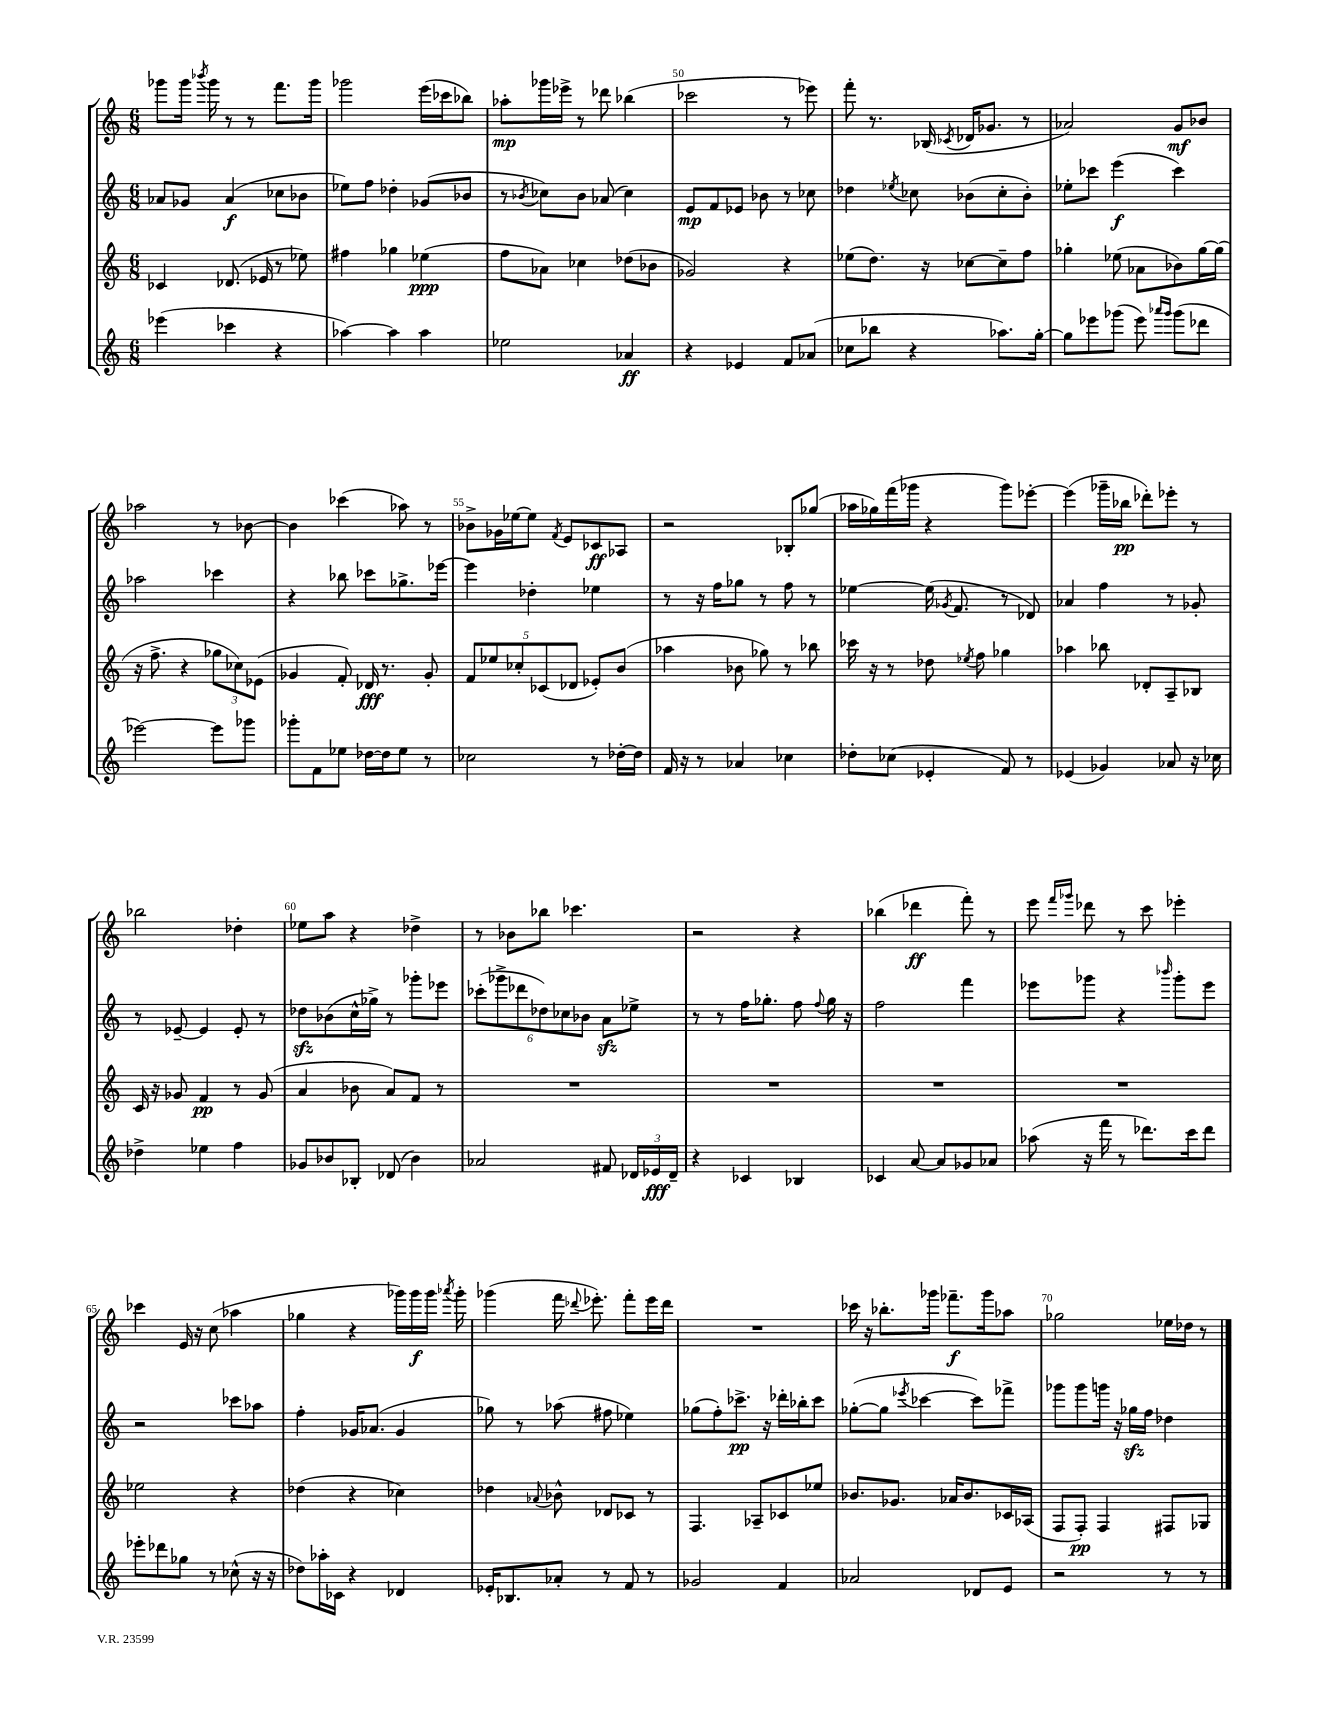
<<
\new StaffGroup <<
\new Staff = "s0" {
    \clef treble \key c \major \numericTimeSignature \time 6/8
    \autoBeamOff ges'''8[ ges'''16] \acciaccatura { bes'''8 } ges'''16 r8 r8 f'''8.[ ges'''16] |
    ges'''2 e'''16[( ces'''16 bes''8]) |
    aes''8[-.\mp ges'''16 ees'''16]-> r8 des'''8 bes''4( |
    ces'''2 r8 ees'''8) |
    f'''8-. r8. bes16( \acciaccatura { ces'8 } des'16[ ges'8.] r8 |
    aes'2) g'8[\mf bes'8] |
    aes''2 r8 bes'8~ |
    bes'4 ces'''4( aes''8) r8 |
    bes'8[-> ges'16 ees''16~ ees''8] \acciaccatura { f'8 } e'8[ ces'8\ff aes8] |
    r2 bes8[-. ges''8]( |
    aes''16[ ges''16) f'''16( ges'''16] r4 ges'''8[) ees'''8]~-. |
    ees'''4( ges'''16[-- bes''16]\pp des'''8[-.) ees'''8]-. r8 |
    bes''2 des''4-. |
    ees''8[ a''8] r4 des''4-> |
    r8 bes'8[ bes''8] ces'''4. |
    r2 r4 |
    bes''4( des'''4\ff f'''8-.) r8 |
    e'''8 \grace { f'''16[ ges'''16] } des'''8 r8 c'''8 ees'''4-. |
    ces'''4 e'16 r16 c''8( aes''4 |
    ges''4 r4 ges'''16[) ges'''16\f ges'''16] \acciaccatura { aes'''8 } ges'''16-. |
    ges'''4( f'''16 \appoggiatura { des'''8 } ees'''8.-.) f'''8[-. ees'''16 des'''16] |
    R2. |
    ces'''16 r16 bes''8.[-. ges'''16] fes'''8.[--\f ges'''16 aes''8] |
    ges''2 ees''16[ des''16] r8 \bar "|." |
}
\new Staff = "s1" {
    \clef treble \key c \major \numericTimeSignature \time 6/8
    \autoBeamOff aes'8[ ges'8] aes'4\f( ces''8[ bes'8] |
    ees''8[) f''8] des''4-. ges'8[( bes'8] |
    r8 \acciaccatura { bes'8 } ces''8[) bes'8] aes'8( ces''4) |
    e'8[\mp f'8 ees'8] bes'8 r8 ces''8 |
    des''4 \acciaccatura { ees''8 } ces''8 bes'8[( ces''8-. bes'8]-.) |
    ees''8[-. ces'''8] e'''4\f( ces'''4) |
    aes''2 ces'''4 |
    r4 bes''8 ces'''8[ ges''8.-> ees'''16]~ |
    ees'''4 des''4-. ees''4 |
    r8 r16 f''16[ ges''8] r8 f''8 r8 |
    ees''4~ ees''16( \acciaccatura { ges'8 } f'8. r8 des'8) |
    aes'4 f''4 r8 ges'8-. |
    r8 ees'8~-- ees'4 ees'8-. r8 |
    des''8[\sfz bes'8( c''16-^ ges''16]->) r8 ges'''8[-. ees'''8] |
    \tuplet 6/4 { ces'''8[-.( ges'''8-> des'''8 des''8) ces''8 bes'8] } a'8[\sfz ees''8]-> |
    r8 r8 f''16[ ges''8.]-. f''8 \appoggiatura { f''8 } ges''16 r16 |
    f''2 f'''4 |
    ees'''8[ ges'''8] r4 \grace { bes'''16 } ges'''8[-. ees'''8] |
    r2 ces'''8[ aes''8] |
    f''4-. ges'16[ aes'8.]( ges'4 |
    ges''8) r8 aes''8( fis''8 ees''4) |
    ges''8[( f''8-.) ces'''8.]->\pp r16 des'''16[-. bes''16-. ces'''8] |
    ges''8[~-.( ges''8] \acciaccatura { ees'''8 } ces'''4~ ces'''8[) fes'''8]-> |
    ges'''8[ ges'''8 g'''16] r16 ges''16[\sfz f''16] des''4 \bar "|." |
}
\new Staff = "s2" {
    \clef treble \key c \major \numericTimeSignature \time 6/8
    \autoBeamOff ces'4 des'8.( ees'16 r8 ees''8) |
    fis''4 ges''4 ees''4\ppp( |
    f''8[ aes'8]) ces''4 des''8[( bes'8] |
    ges'2) r4 |
    ees''8[( d''8.]) r16 ces''8[~ ces''8-- f''8] |
    ges''4-. ees''8( aes'8[ bes'8) ges''16~ ges''16]( |
    r16 f''8.-> r4 \tuplet 3/2 { ges''8[ ces''8) ees'8]( } |
    ges'4 f'8-.) des'16\fff r8. ges'8-. |
    \tuplet 5/4 { f'8[ ees''8 ces''8-. ces'8( des'8] } ees'8[-.) b'8]( |
    aes''4 bes'8 ges''8) r8 bes''8 |
    ces'''16 r16 r8 des''8 \acciaccatura { ees''8 } f''8 ges''4 |
    aes''4 bes''8 des'8[-. a8-- bes8] |
    c'16 r16 ges'8 f'4\pp r8 ges'8( |
    a'4 bes'8 a'8[) f'8] r8 |
    R2. |
    R2. |
    R2. |
    R2. |
    ees''2 r4 |
    des''4( r4 ces''4) |
    des''4 \appoggiatura { aes'8 } bes'8-^ des'8[ ces'8] r8 |
    f4. aes8[-- ces'8 ees''8] |
    bes'8.[ ges'8.] aes'16[ bes'8. ces'16 aes16]( |
    f8[ f8]-.\pp) f4 fis8[ ges8] \bar "|." |
}
\new Staff = "s3" {
    \clef treble \key c \major \numericTimeSignature \time 6/8
    \autoBeamOff ees'''4( ces'''4 r4 |
    aes''4~) aes''4 aes''4 |
    ees''2 aes'4\ff |
    r4 ees'4 f'8[ aes'8]( |
    ces''8[ bes''8] r4 aes''8.[) g''16]~-. |
    g''8[ ees'''8 ges'''8]( ees'''8) \grace { aes'''16[ ges'''16] } ges'''8[( des'''8] |
    ees'''2~) ees'''8[ ges'''8] |
    ges'''8[-. f'8 ees''8] des''16[~ des''16 ees''8] r8 |
    ces''2 r8 des''16[~-. des''16] |
    f'16 r16 r8 aes'4 ces''4 |
    des''8[-. ces''8]( ees'4-. f'8) r8 |
    ees'4( ges'4) aes'8 r16 ces''16 |
    des''4-> ees''4 f''4 |
    ges'8[ bes'8 bes8]-. des'8( bes'4) |
    aes'2 fis'8 \tuplet 3/2 { des'16[ ees'16\fff des'16]-- } |
    r4 ces'4 bes4 |
    ces'4 a'8~ a'8[ ges'8 aes'8] |
    aes''8( r16 f'''16 r8 des'''8.[) c'''16 des'''8] |
    ees'''8[-. des'''8 ges''8] r8 ces''8-^( r16 r16 |
    des''8[) aes''16-. ces'16] r4 des'4 |
    ees'16[-. bes8. aes'8]-. r8 f'8 r8 |
    ges'2 f'4 |
    aes'2 des'8[ e'8] |
    r2 r8 r8 \bar "|." |
}
>>
>>
\layout { \context { \Score currentBarNumber = #47 \override BarNumber.break-visibility = ##(#f #t #t) barNumberVisibility = #(every-nth-bar-number-visible 5) } }
